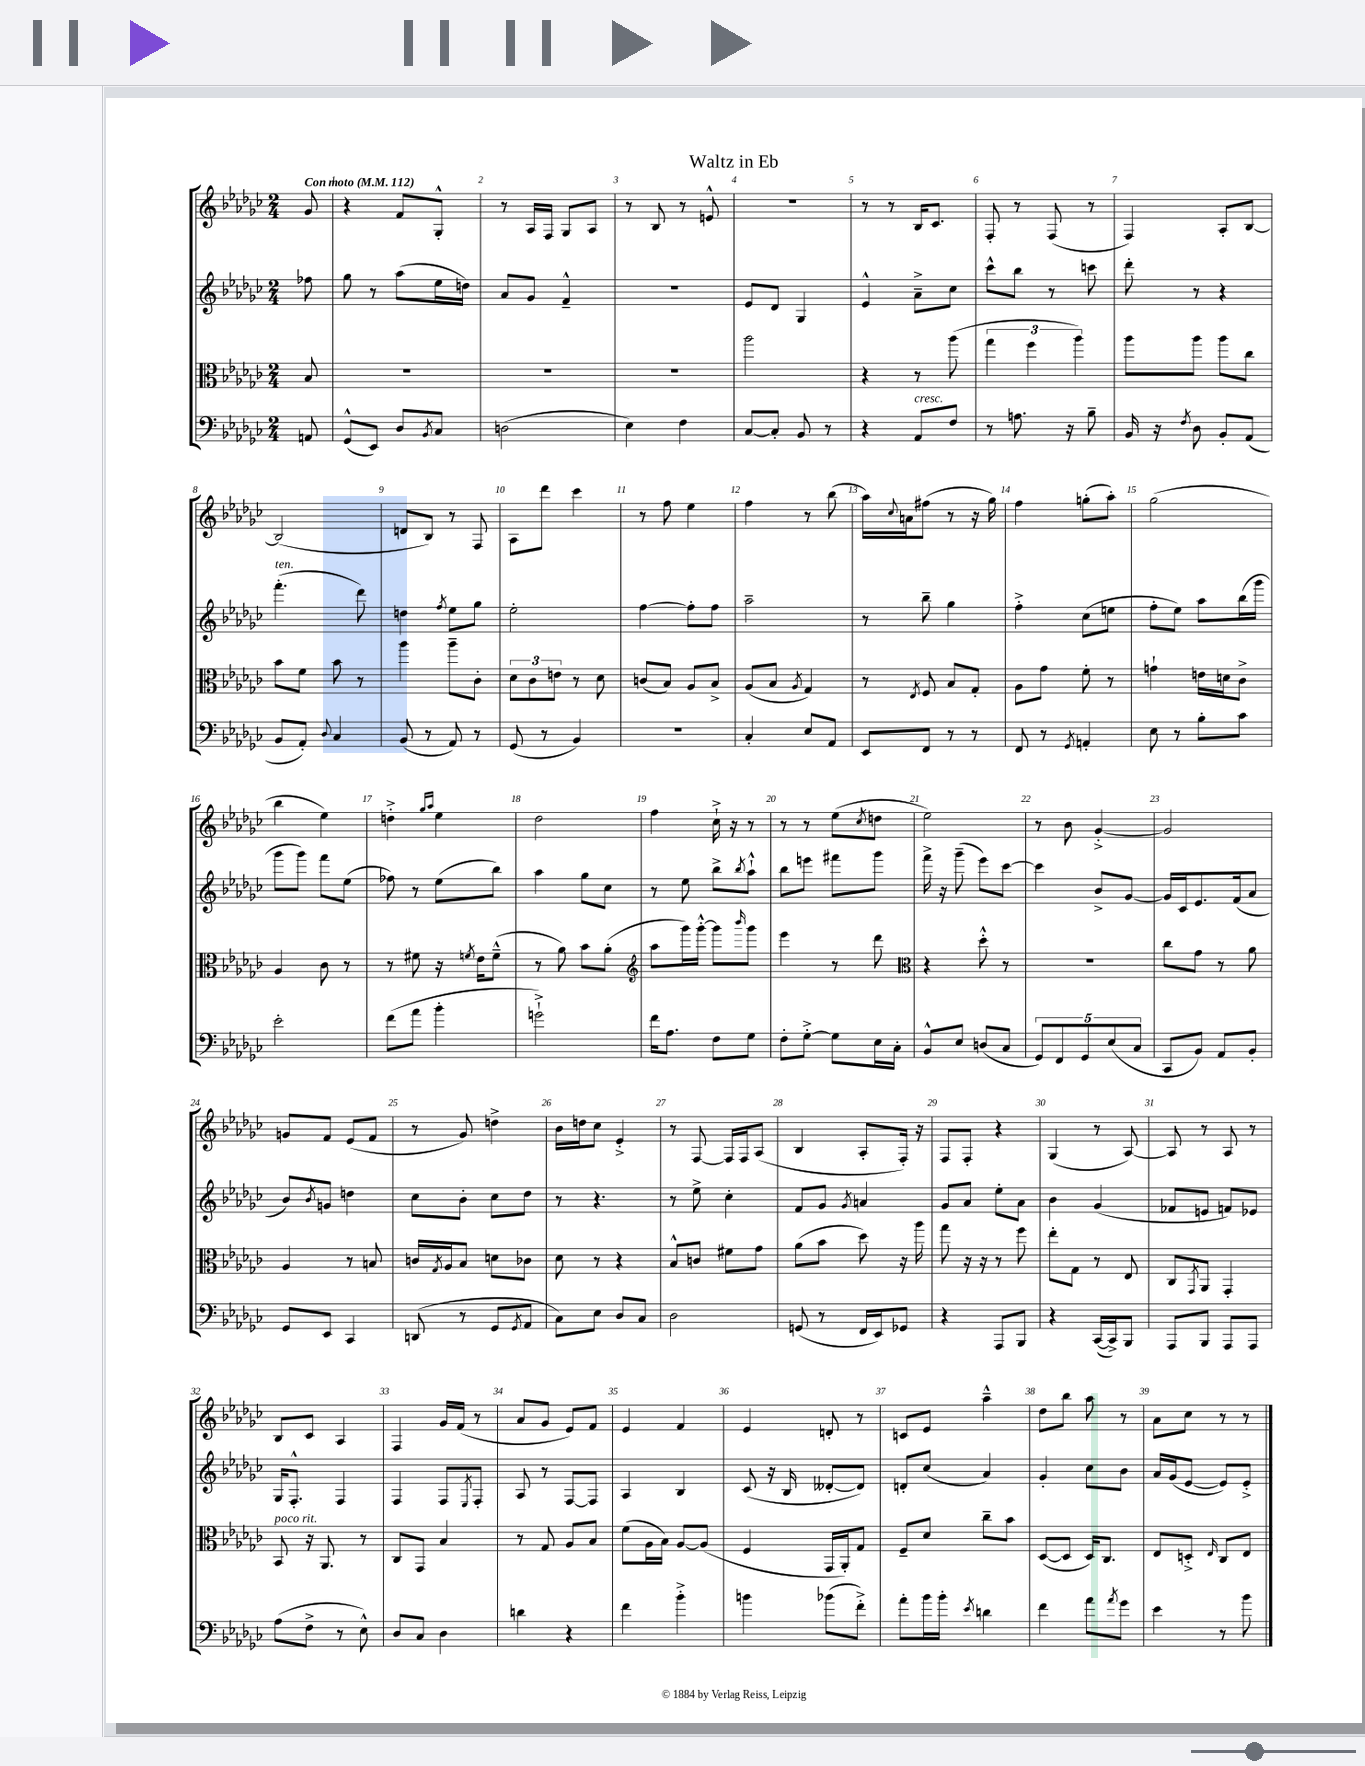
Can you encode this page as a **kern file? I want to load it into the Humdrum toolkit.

**kern	**kern	**kern	**kern
*staff4	*staff3	*staff2	*staff1
*clefF4	*clefC3	*clefG2	*clefG2
*k[b-e-a-d-g-c-]	*k[b-e-a-d-g-c-]	*k[b-e-a-d-g-c-]	*k[b-e-a-d-g-c-]
*M2/4	*M2/4	*M2/4	*M2/4
*MM112	*MM112	*MM112	*MM112
8AA/	8B-/	8ff-\	8g-/
=	=	=	=
(8GG-^^/L	2r	8gg-\	4r
8EE-/J)	.	8r	.
8D-/L	.	(8aa-\L	8f/L
8qBB-/	.	.	.
8C-/J	.	16ee-\L	8G-'^^/J
.	.	16dd\JJ)	.
=	=	=	=
(2D\	2r	8a-/L	8r
.	.	8g-/J	16A-/LL
.	.	.	16F/JJ
.	.	4f~^^/	8G-/L
.	.	.	8A-/J
=	=	=	=
4E-\)	2r	2r	8r
.	.	.	8B-/
4F\	.	.	8r
.	.	.	8e^^/
=	=	=	=
[8C-/L	2aa-\	8e-/L	2r
8C-'/]J	.	8d-/J	.
8BB-/	.	4G-/	.
8r	.	.	.
=	=	=	=
4r	4r	4e-^^/	8r
.	.	.	8r
8AA-/L	8r	8a-~^\L	16B-/LK
.	.	.	8.c-/J
8F/J	(8aa-\	8cc-\J	.
=	=	=	=
8r	6gg-\	8ccc-^^\L	8F'/
8.A\	.	8bb-\J	8r
.	6ff\	.	.
.	.	8r	(8F/
16r	.	.	.
.	6aa-\)	.	.
8B-~\	.	8ccc\	8r
=	=	=	=
16BB-/	8aa-\L	8ddd-'\	4F/)
16r	.	.	.
8qF/	.	.	.
8D-\	8aa-\J	8r	.
8BB-'/L	8aa-\L	4r	8A-'/L
(8AA-/J	8cc-\J	.	[8B-/J
=	=	=	=
8BB-/L	8b-\L	(4.fff'\	(2B-/]
8AA-'/J)	8f\J	.	.
8qqD-/	.	.	.
4C-/	8b-\	.	.
.	8r	8ddd-\)	.
=	=	=	=
(8BB-/	4aa-\	4dd\	8d/L
8r	.	.	8B-/J)
.	.	8qff/	.
8AA-/)	8aa-~\L	8ee-\L	8r
8r	8c-'\J	8gg-\J	8F/
=	=	=	=
(8GG-/	12d-\L	2ee-'\	8A-\L
.	12c-\	.	.
8r	.	.	8ddd-\J
.	12e\J	.	.
4BB-/)	8r	.	4ccc-\
.	8d-\	.	.
=	=	=	=
2r	(8c/L	[4ff\	8r
.	8B-/J)	.	8ff\
.	8A-/L	8ff'\]L	4ee-\
.	8B-^/J	8ff\J	.
=	=	=	=
4C-'/	(8A-/L	2aa-~\	4ff\
.	8B-/J	.	.
.	8qA-/	.	.
8E-/L	4G-/)	.	8r
8AA-/J	.	.	(8bb-\
=	=	=	=
8EE-/L	8r	8r	16aa-\LL)
.	.	.	8qqcc-/
.	.	.	16a\J
.	8qE-/	.	.
8FF/J	8F/	8bb-~\	(8ff#\J
8r	8B-/L	4gg-\	8r
8r	8G-'/J	.	16r
.	.	.	16gg-\)
=	=	=	=
8FF/	8A-\L	4ff'^\	4ff\
8r	8g-\J	.	.
8qGG-/	.	.	.
4AA'/	8f'\	(8cc-\L	(8gg'\L
.	8r	8ee\J	8aa-'\J)
=	=	=	=
8E-\	4g`\	8ff'\L	(2gg-\
8r	.	8ee-\J)	.
8B-'\L	16e\LL	8aa-\L	.
.	16d\J	.	.
8c-\J	8c-^\J	(16bb-\L	.
.	.	16ggg-\JJ	.
=	=	=	=
2e-'\	4A-/	8ggg-\L	4bb-\
.	.	8ggg-\J)	.
.	8c-\	8fff\L	4ee-\)
.	8r	(8ee-\J	.
=	=	=	=
(8f\L	8r	8ff-\)	4dd'^\
8a-\J	8f#\	8r	.
.	.	.	16qqgg-/LL
.	.	.	16qqaa-/JJ
4b-'\	16r	(8ee-\L	4ee-\
.	8qf/	.	.
.	16e-\LK	.	.
.	(8f~^^\J	8bb-\J)	.
=	=	=	=
2g`^\)	8r	4aa-\	2dd-\
.	8a-\)	.	.
.	8b-\L	8gg-\L	.
.	(8a-'\J	8cc-\J	.
=	=	=	=
*	*clefG2	*	*
16f\LK	8aa-\L	8r	4ff\
8.A-\J	.	.	.
.	16ggg-\L)	8ee-\	.
.	[16ggg-'^^\JJ	.	.
8F\L	8ggg-\]L	8bb-^\L	16cc-`^\
.	.	.	16r
.	16qqbbb-/	8qbb-/	.
8G-\J	8ggg-\J	8aa-`^^\J	8r
=	=	=	=
8F'\L	4eee-\	8bb-\L	8r
[8G-'^\J	.	8eee\J	8r
8G-\]L	8r	8fff#\L	(8ee-\L
.	.	.	8qcc-/
16E-\L	8ddd-\	8ggg-\J	8dd\J
16C-'\JJ	.	.	.
=	=	=	=
*	*clefC3	*	*
8BB-^^/L	4r	16fff^\	2ee-\)
.	.	16r	.
8E-/J	.	(8ggg-~\	.
(8D/L	8dd-'^^\	8eee-\L)	.
8C-/J	8r	[8ccc-\J	.
=	=	=	=
10GG-/L)	2r	4ccc-\]	8r
10FF/	.	.	.
.	.	.	8b-\
10GG-/	.	.	.
.	.	8b-^/L	[4g-'^/
(10E-/	.	.	.
.	.	[8g-/J	.
10C-/J	.	.	.
=	=	=	=
8CC-/L	8cc-\L	16g-/]LL	2g-/]
.	.	16c-/J	.
8BB-/J)	8g-\J	8.e-/	.
8AA-/L	8r	.	.
.	.	(16f/k	.
8BB-'/J	8a-\	8a-/J	.
=	=	=	=
8GG-/L	4A-/	8b-/L)	8g/L
.	.	8qb-/	.
8EE-/J	.	8g/J	8f/J
4CC-/	8r	4dd\	(8e-/L
.	8B/	.	8f/J
=	=	=	=
(8DD/	16c/LL	8cc-\L	8r
.	8qG-/	.	.
.	16A-/J	.	.
8r	8B-/J	8b-'\J	8g-/)
8GG-/L	8d\L	8cc-\L	4dd^\
8qGG-/	.	.	.
8AA-/J	8c-\J	8dd-\J	.
=	=	=	=
8C-\L)	8d-\	8r	16b-\LL
.	.	.	16dd\J
8E-\J	8r	4.r	8cc-\J
8D-/L	4r	.	4e-'^/
8C-/J	.	.	.
=	=	=	=
2D-\	8B-^^/L	8r	8r
.	8c/J	8ee-^\	[8F/
.	8f#\L	4cc-'\	16F/]LL
.	.	.	16F/J
.	8g-\J	.	(8A-/J
=	=	=	=
(8GG/	(8a-\L	8f/L	4B-/
8r	8b-\J	8g-/J	.
.	.	8qg-/	.
16FF/LL	8dd-\)	4a/	8A-'/L
16EE-/J)	.	.	.
8GG-/J	16r	.	16F'/Jk)
.	16aa-\	.	16r
=	=	=	=
4r	8gg-\	8g-/L	8F/L
.	16r	8a-/J	8F'/J
.	16r	.	.
8AAA-/L	8r	8ee-'\L	4r
8BBB-/J	8ff\	8a-\J	.
=	=	=	=
4r	8ee-'\L	4b-\	(4G-/
.	8G-\J	.	.
([16CC-/LL	8r	(4g-/	8r
16CC-^/]J)	.	.	.
8BBB-/J	8E-/	.	[8A-/)
=	=	=	=
8AAA-/L	8C-/L	8f-/L	8A-/]
.	8qGG-/	.	.
8BBB-/J	8AA-/J	8e/J	8r
8AAA-/L	4GG-'/	8f/L)	8A-/
8AAA-/J	.	8e-/J	8r
=	=	=	=
(8A-\L	8BB-/	16G-/LK	8B-/L
.	.	8.F'^^/J	.
8F^\J	16r	.	8c-/J
.	8.AA-/	.	.
8r	.	4F/	4A-/
8E-^^\)	8r	.	.
=	=	=	=
8D-/L	8C-/L	4F/	4F/
8C-/J	8GG-/J	.	.
4D-\	4B-/	8F/L	16g-/LL
.	.	.	(16f/JJ
.	.	8qE-/	.
.	.	8F'/J	8r
=	=	=	=
4d\	8r	8A-/	8a-/L
.	8G-/	8r	8g-/J
4r	8A-/L	[8F/L	8e-/L)
.	8B-/J	8F/]J	8f/J
=	=	=	=
4f\	(8f\L	4A-/	4e-/
.	16A-\L	.	.
.	16B-\JJ)	.	.
4b-'^\	[8A-/L	4B-/	4f/
.	(8A-/]J	.	.
=	=	=	=
4b\	4F/	(8c-/	4e-/
.	.	16r	.
.	.	16B-/	.
(8b-\L	16GG-/LL	[8d--'/L	8d'/
.	16AA-'/J)	.	.
8f'^\J)	8G-/J	8d--/]J)	8r
=	=	=	=
8a-'\L	8F~/L	8d'/L	8c/L
16b-\L	8d-/J	(8cc-/J	8e-/J
16b-'\JJ	.	.	.
8qe-/	.	.	.
4d\	8cc-~\L	4a-/)	4aa-~^^\
.	8b-\J	.	.
=	=	=	=
4f\	([8D-/L	4g-'/	8dd-\L
.	8D-/]J	.	8bb-\J
8a-\L	16D-/LK)	8cc-\L	8aa-\
.	8.C-/J	.	.
8qa-/	.	.	.
8g-\J	.	8b-\J	8r
=	=	=	=
4e-\	8E-/L	16a-/LL	8a-\L
.	.	(16g-/J	.
.	8D'^/J	[8e-/J	8cc-\J
.	16qqE-/	.	.
8r	8C-/L	8e-/]L)	8r
8b-\	8E-/J	8e-'^/J	8r
==	==	==	==
*-	*-	*-	*-
